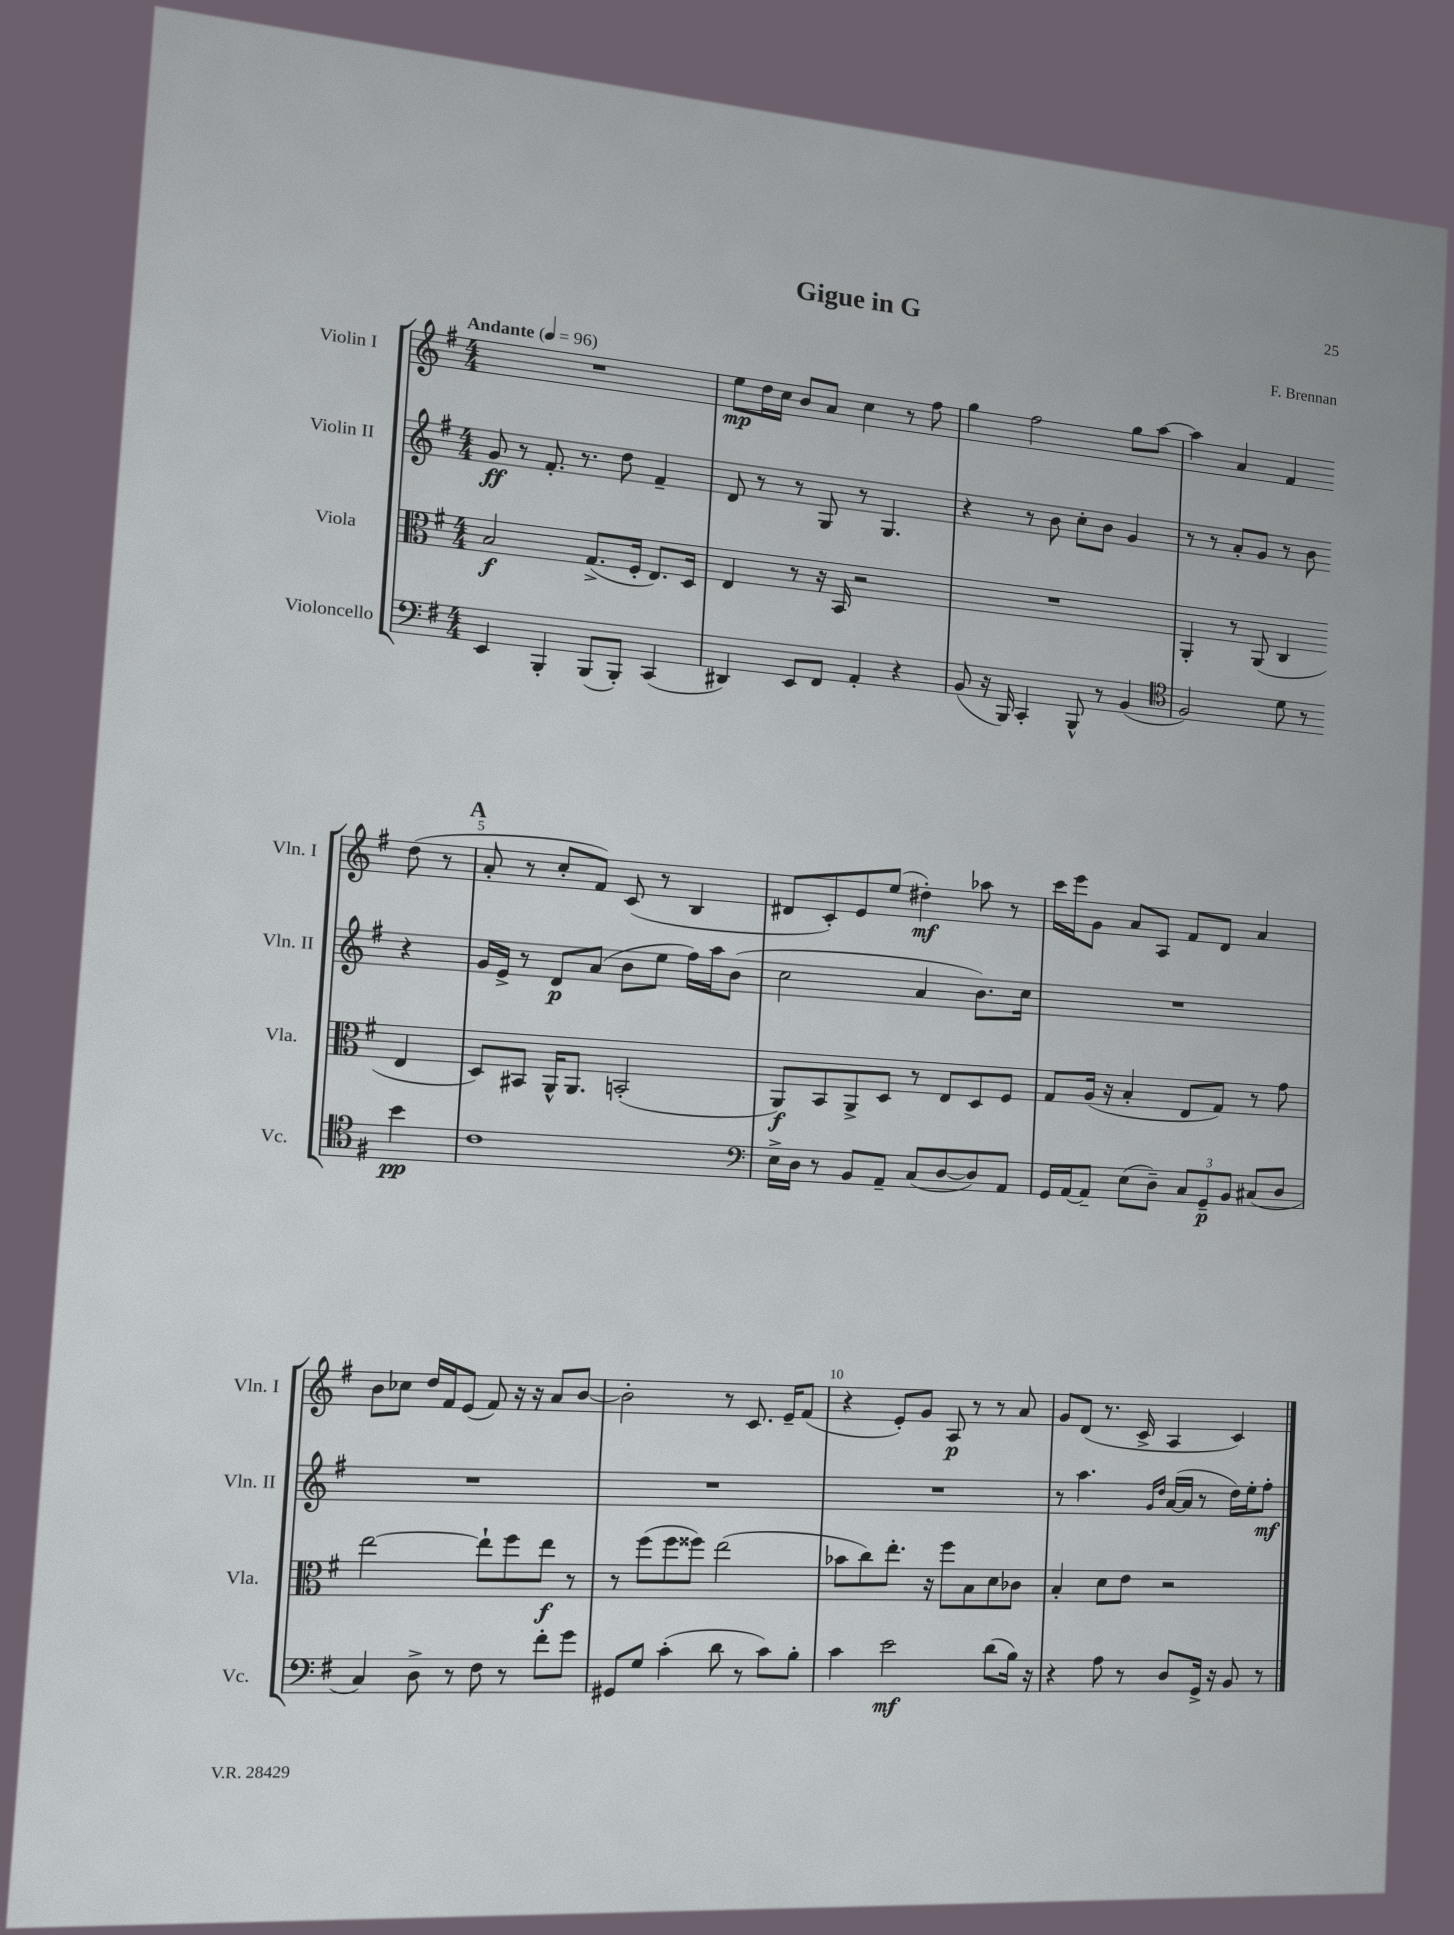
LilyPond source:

\header { title = "Gigue in G" composer = "F. Brennan" }
<<
\new StaffGroup <<
\new Staff = "s0" \with { instrumentName = "Violin I" shortInstrumentName = "Vln. I" } {
    \clef treble \key g \major \numericTimeSignature \time 4/4 \tempo "Andante" 4 = 96
    R1 |
    e''8\mp d''16 c''16 b'8 a'8 c''4 r8 fis''8 |
    g''4 fis''2 g''8 a''8~ |
    a''4 a'4 fis'4 d''8( r8 |
    \mark \markup { \bold "A" } a'8-. r8 c''8-. fis'8) c'8( r8 b4 |
    dis'8 c'8-.) e'8 e''8( dis''4-.\mf) aes''8 r8 |
    c'''16 e'''16 g'8 a'8 a8 fis'8 d'8 a'4 |
    b'8 ces''8 d''16 fis'16 e'8( fis'8) r16 r16 a'8 b'8~ |
    b'2-. r8 c'8. e'16-- fis'8( |
    r4 e'8-.) g'8 a8\p r8 r8 a'8 |
    g'8 d'8( r8. c'16-> a4 c'4) \bar "|." |
}
\new Staff = "s1" \with { instrumentName = "Violin II" shortInstrumentName = "Vln. II" } {
    \clef treble \key g \major \numericTimeSignature \time 4/4
    g'8\ff r8 fis'8.-. r8. d''8 fis'4-- |
    d'8 r8 r8 g8 r8 g4. |
    r4 r8 b'8 c''8-. b'8 g'4 |
    r8 r8 a'8-. g'8 r8 b'8 r4 |
    \mark \markup { \bold "A" } g'16 e'16-> r8 d'8\p a'8( b'8 e''8 fis''16) a''16 b'8( |
    c''2 a'4 b'8.) c''16 |
    R1 |
    R1 |
    R1 |
    R1 |
    r8 a''4. \grace { g'16 d''16 } a'16~( a'16 r8 d''16) e''16-. fis''8-.\mf \bar "|." |
}
\new Staff = "s2" \with { instrumentName = "Viola" shortInstrumentName = "Vla." } {
    \clef alto \key g \major \numericTimeSignature \time 4/4
    b2\f g8.->( fis16-. e8.) d16 |
    e4 r8 r16 b,16 r2 |
    R1 |
    a,4-. r8 a,8( c4 e4 |
    \mark \markup { \bold "A" } d8) bis,8 a,16-^ a,8. b,2-.( |
    a,8\f) b,8 a,8-> d8 r8 e8 d8 fis8 |
    g8 a16( r16 b4-. e8 g8) r8 g'8 |
    e''2~ e''8-! fis''8 e''8\f r8 |
    r8 fis''8( fis''8 fisis''8) e''2( |
    bes'8 c''8) e''8.-. r16 fis''8 b8 d'8 ces'8 |
    b4-. d'8 e'8 r2 \bar "|." |
}
\new Staff = "s3" \with { instrumentName = "Violoncello" shortInstrumentName = "Vc." } {
    \clef bass \key g \major \numericTimeSignature \time 4/4
    e,4 b,,4-. b,,8( b,,8-.) c,4( |
    dis,4) e,8 fis,8 a,4-. r4 |
    b,8( r16 b,,16) c,4-. b,,8-^ r8 b,4( |
    \clef tenor fis2) d'8 r8 b'4\pp |
    \mark \markup { \bold "A" } c'1 |
    \clef bass e16-> d16 r8 b,8 a,8-- c8( d8~ d8) a,8 |
    g,16 a,16~ a,8-- e8( d8--) \tuplet 3/2 { c8 g,8--\p b,8 } cis8( d8 |
    c4) d8-> r8 fis8 r8 fis'8-. g'8 |
    gis,8 g8 c'4-.( d'8 r8 c'8) b8-. |
    c'4 e'2\mf d'8( b16) r16 |
    r4 a8 r8 d8 g,16-> r16 b,8 r8 \bar "|." |
}
>>
>>
\layout { \context { \Score \override BarNumber.break-visibility = ##(#f #t #t) barNumberVisibility = #(every-nth-bar-number-visible 5) } }
